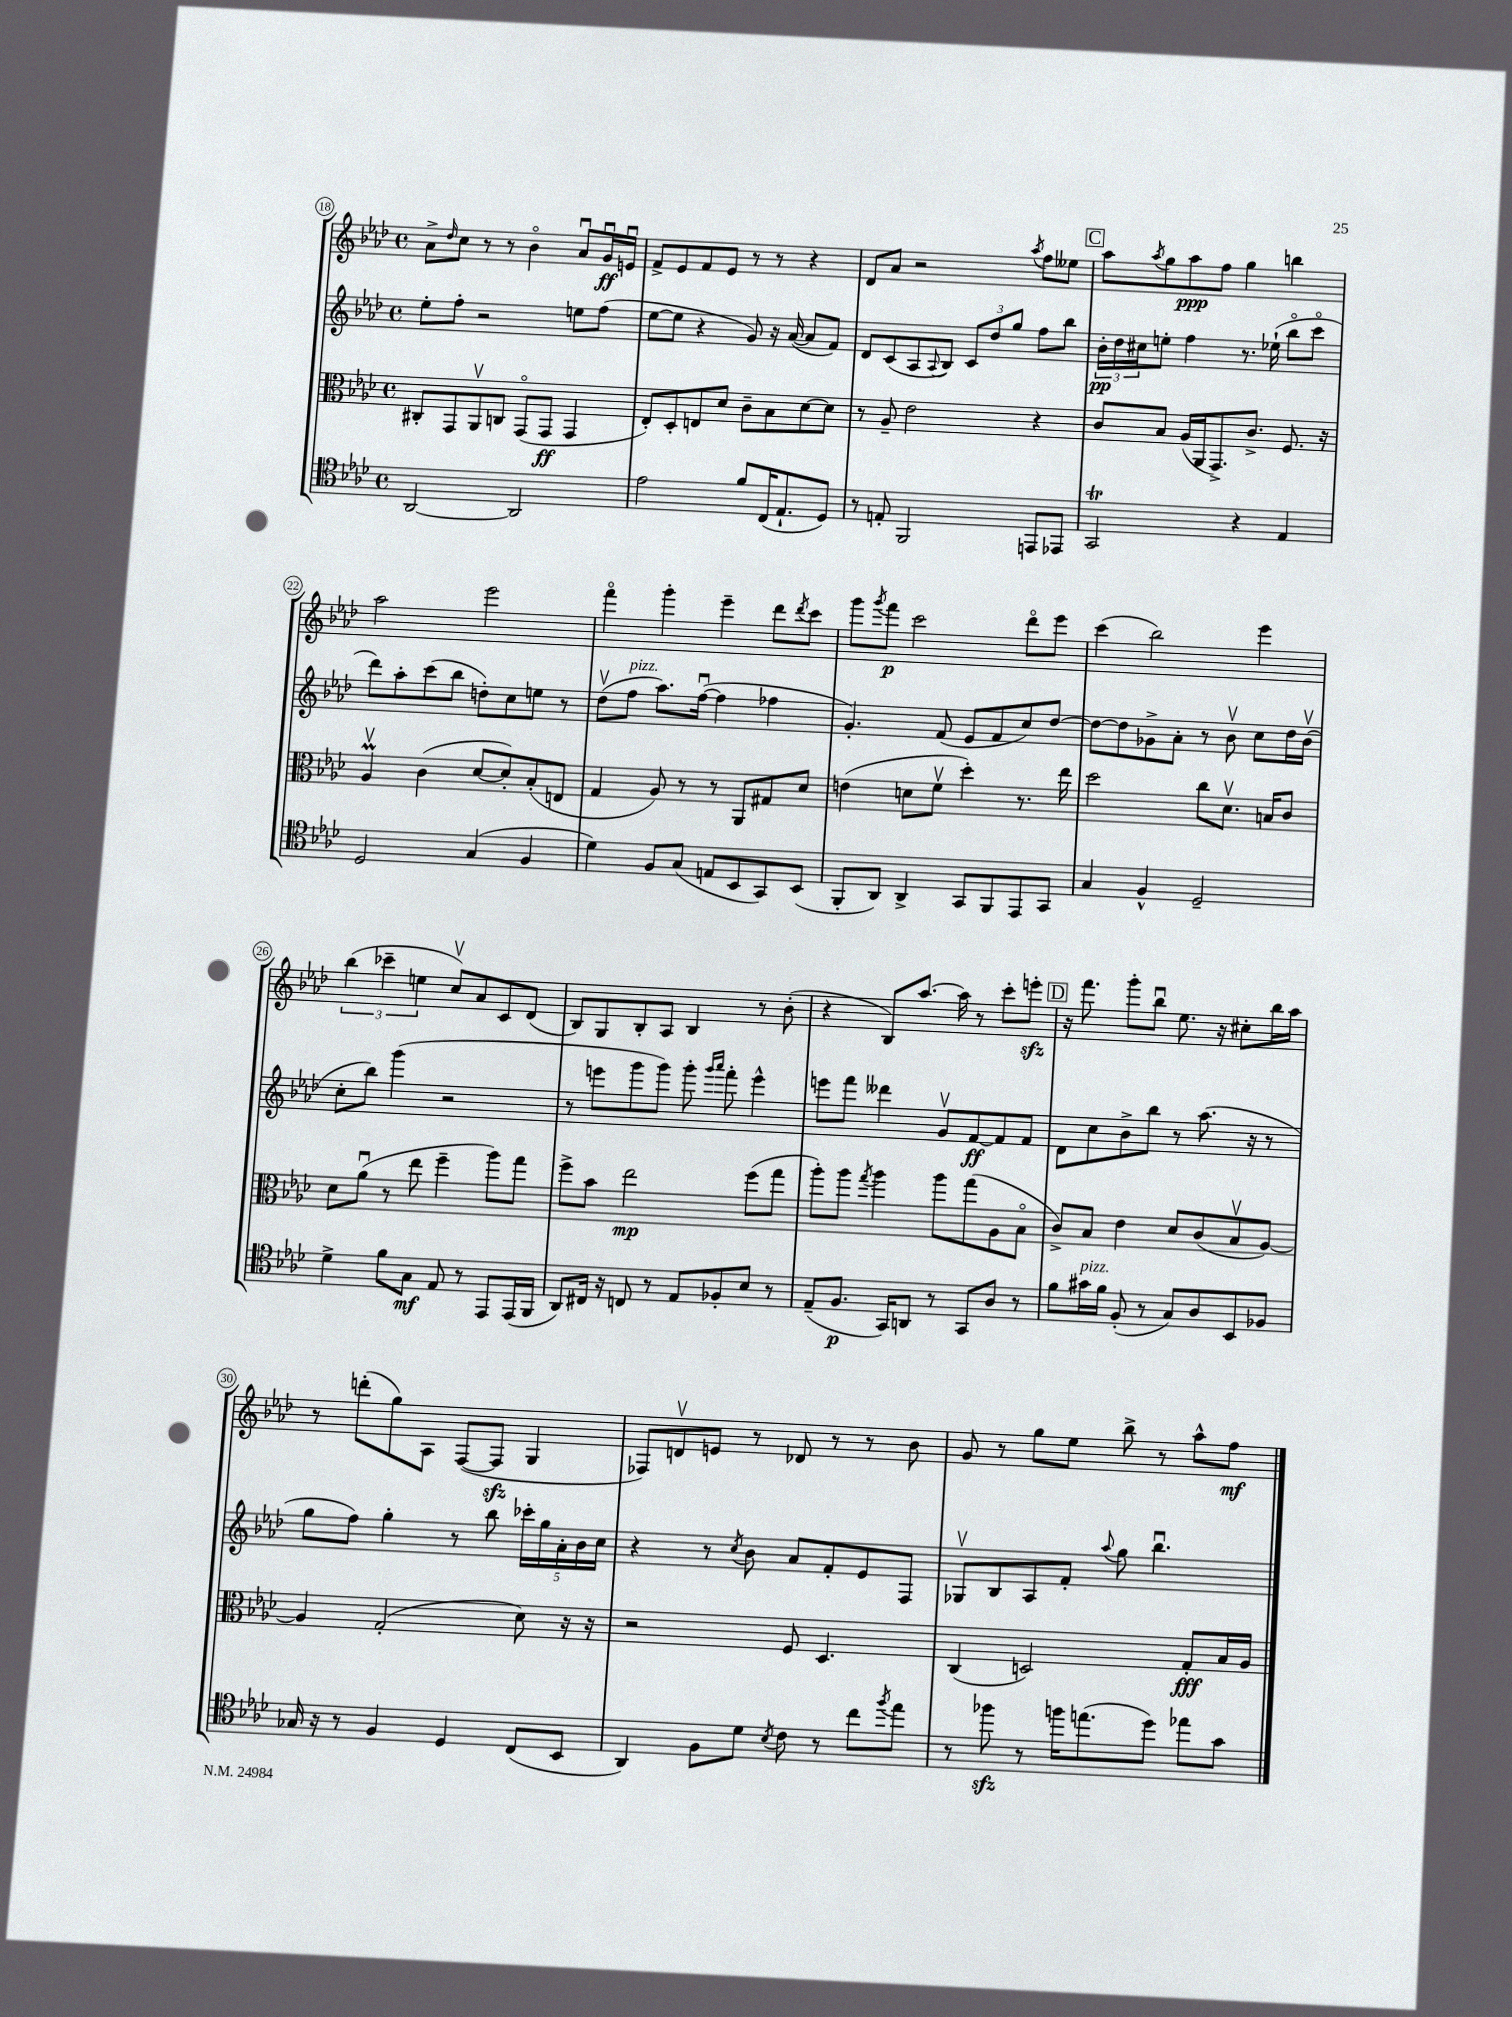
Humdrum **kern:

**kern	**kern	**kern	**kern
*staff4	*staff3	*staff2	*staff1
*clefC4	*clefC3	*clefG2	*clefG2
*k[b-e-a-d-]	*k[b-e-a-d-]	*k[b-e-a-d-]	*k[b-e-a-d-]
*M4/4	*M4/4	*M4/4	*M4/4
*met(c)	*met(c)	*met(c)	*met(c)
[2AA-/	8C#'/L	8ee-'\L	8a-^\L
.	.	.	16qqdd-/
.	8GG/	8ff'\J	8cc\J
.	8AA-v/	2r	8r
.	8C/J	.	8r
2AA-/]	(8GGo/L	.	4b-o\
.	8GG/J	.	.
.	4GG/	8ee\L	8a-u/L
.	.	(8ff\J	16gu/L
.	.	.	16eu/JJ
=	=	=	=
2e-\	8E-'/L)	[8ee-\L	8f^/L
.	8D-'/	8ee-\]J	8e-/
.	8E/	4r	8f/
.	8d-/J	.	8e-/J
8f/L	8c~\L	8g/)	8r
(16C/K	8B-\	16r	8r
8.E-`/	.	([16a-/	.
.	[8d-\	8a-/]L	4r
8D-/J)	8d-\]J	8f/J)	.
=	=	=	=
8r	8r	8d-/L	8d-/L
8E'/	8A-~/	(8c/	8a-/J
2FF/	2e-\	8A-/	2r
.	.	8qqA-/	.
.	.	8B-/J)	.
.	.	12c/L	.
.	.	12dd-/	.
.	.	12gg/J	.
.	.	.	8qaa-/
8EE/L	4r	8ff\L	8ff\L
8EE-/J	.	8bb-\J	8ee--\J
=	=	=	=
2GG/	8c/L	24b-'\LL	8aa-\L
.	.	24dd-\	.
.	.	24cc#\J	.
.	.	.	8qaa-/
.	8B-/J	8ee'\J	8gg\
.	(16A-/LL	4ff\	8aa-\
.	16AA-/J	.	.
.	8.GG^/)	.	8ff\J
4r	.	8.r	4gg\
.	8.c^/J	.	.
.	.	(16ee-`\	.
4E-/	8.F/	8bb-o\L	4bb\
.	.	8ccco\J	.
.	16r	.	.
=	=	=	=
2D-/	4A-v/	8ddd-\L)	2aa-\
.	.	8aa-'\	.
.	(4c\	(8ccc\	.
.	.	8bb-\J	.
(4G/	[8d-/L	8dd'\L)	2eee-\
.	8d-'/])	8cc\	.
4F/	(8B-'/	8ee\J	.
.	8E/J	8r	.
=	=	=	=
4d-\)	4G/	(8dd-v\L	4fffo\
.	.	8ff\J	.
8F/L	8A-/)	8.aa-\L)	4ggg'\
(8G/J	8r	.	.
.	.	([16ffu\Jk	.
8E/L	8r	4ff\]	4eee-~\
8BB-/	8AA-/L	.	.
8GG/)	8G#/	4ff-\	8ddd-\L
.	.	.	8qddd-/
(8BB-/J	8d-/J	.	8ccc\J
=	=	=	=
8FF'/L	(4e\	4.g'/)	8ggg\L
.	.	.	8qggg/
8AA-/J)	.	.	8fff\J
4AA-^/	8d\L	.	2ccc\
.	8fv\J	(8f/	.
8GG/L	4dd-'\)	8e-/L	.
8FF/	.	8f/	.
8EE-/	8.r	8cc/)	8ddd-o\L
8GG/J	.	[8dd-/J	8eee-\J
.	16ee-\	.	.
=	=	=	=
4G/	2dd-\	8dd-\_L	(4ccc\
.	.	8dd-\]	.
4F^^/	.	8g-^\	2bb-\)
.	.	8a-'\J	.
2D-~/	8cc\L	8r	.
.	8.d-v\J	8b-v\	.
.	.	8cc\L	4eee-\
.	16B/LK	.	.
.	8c/J	16dd-\L	.
.	.	(16b-v\JJ	.
=	=	=	=
4d-^\	8d-\L	8cc'\L	(6bb-\
.	(8a-u\J	8bb-\J)	.
.	.	.	6ccc-~\
8f\L	8r	(4ggg\	.
.	.	.	6ee\
8G\J	8ee-\	.	.
8E-/	4ff~\	2r	8ccv/L)
8r	.	.	8a-/
8EE-/L	8aa-\L)	.	8c/
(16EE-/L	8gg\J	.	(8d-/J
16FF/JJ	.	.	.
=	=	=	=
8AA-/L)	8ff^\L	8r	8B-/L)
16C#/Jk	8b-\J	8eee\L	8G/
16r	.	.	.
8C/	2ee-\	8ggg\	8B-'/
8r	.	8ggg\J)	8A-/J
8E-/L	.	8ggg'\	4B-/
.	.	16qqggg/LL	.
.	.	16qqaaa-/JJ	.
8F-'/	.	8fff'\	.
8B-/J	(8ff\L	4eee^^\	8r
8r	8gg\J	.	(8b-'\
=	=	=	=
(8E-~/L	8aa-'\L)	8eee\L	4r
8.F/J	8aa-\J	8fff\J	.
.	8qgg/	.	.
.	4aa-\	4ddd--\	8B-/L)
16GG/LK)	.	.	.
8AA/J	.	.	[8.aa-/J
8r	8aa-\L	8gv/L	.
.	.	.	16aa-\]
8GG/L	(8gg\	[8f/	8r
8A-/J	8A-\	8f/]	8ccc'\L
8r	8B-o\J	8f/J	8eee'\J
=	=	=	=
8f\L	8c^/L)	8d-\L	16r
.	.	.	8.fff\
16g#\L	8B-/J	8cc\	.
16f\JJ	.	.	.
(8F'/	4e-\	8b-^\	8ggg'\L
8r	.	8bb-\J	8bb-u\J
8G/L)	8d-/L	8r	8.ee-\
8A-/	(8c/	(8.aa-\	.
.	.	.	16r
8BB-/	8B-v/	.	8cc#'\L
.	.	16r	.
8F-/J	[8A-/J)	8r	16bb-\L
.	.	.	16aa-\JJ
=	=	=	=
16G-/	4A-/]	8gg\L	8r
16r	.	.	.
8r	.	8ff\J)	(8ddd'\L
4F/	(2G'/	4gg'\	8gg\)
.	.	.	8A-\J
4D-/	.	8r	([8F/L
.	.	8bb-\	8F/]J
(8C/L	8d-\)	20ccc-'\LL	4G/
.	.	20gg\	.
.	.	20a-'\	.
8BB-/J	16r	.	.
.	.	20b-\	.
.	16r	.	.
.	.	20cc\JJ	.
=	=	=	=
4AA-/)	2r	4r	8F-/L)
.	.	.	8dv/
8F\L	.	8r	8e/J
.	.	8qcc/	.
8d-\J	.	8b-\	8r
8qB-/	.	.	.
8c\	8F/	8a-/L	8d-/
8r	4.D-/	8f'/	8r
8cc\L	.	8e-/	8r
8qff/	.	.	.
8ee-\J	.	8F/J	8b-\
=	=	=	=
8r	(4C/	8G-v/L	8g/
8ff-\	.	8B-/	8r
8r	2D/)	8A-/	8gg\L
16ff\LK	.	8f'/J	8ee-\J
(8.ee\	.	.	.
.	.	8qqaa-/	.
.	.	8gg\	8bb-^\
8dd-\J)	.	4.bb-u\	8r
8ee-\L	8G'/L	.	8aa-^^\L
8g\J	16B-/L	.	8ff\J
.	16A-/JJ	.	.
==	==	==	==
*-	*-	*-	*-
